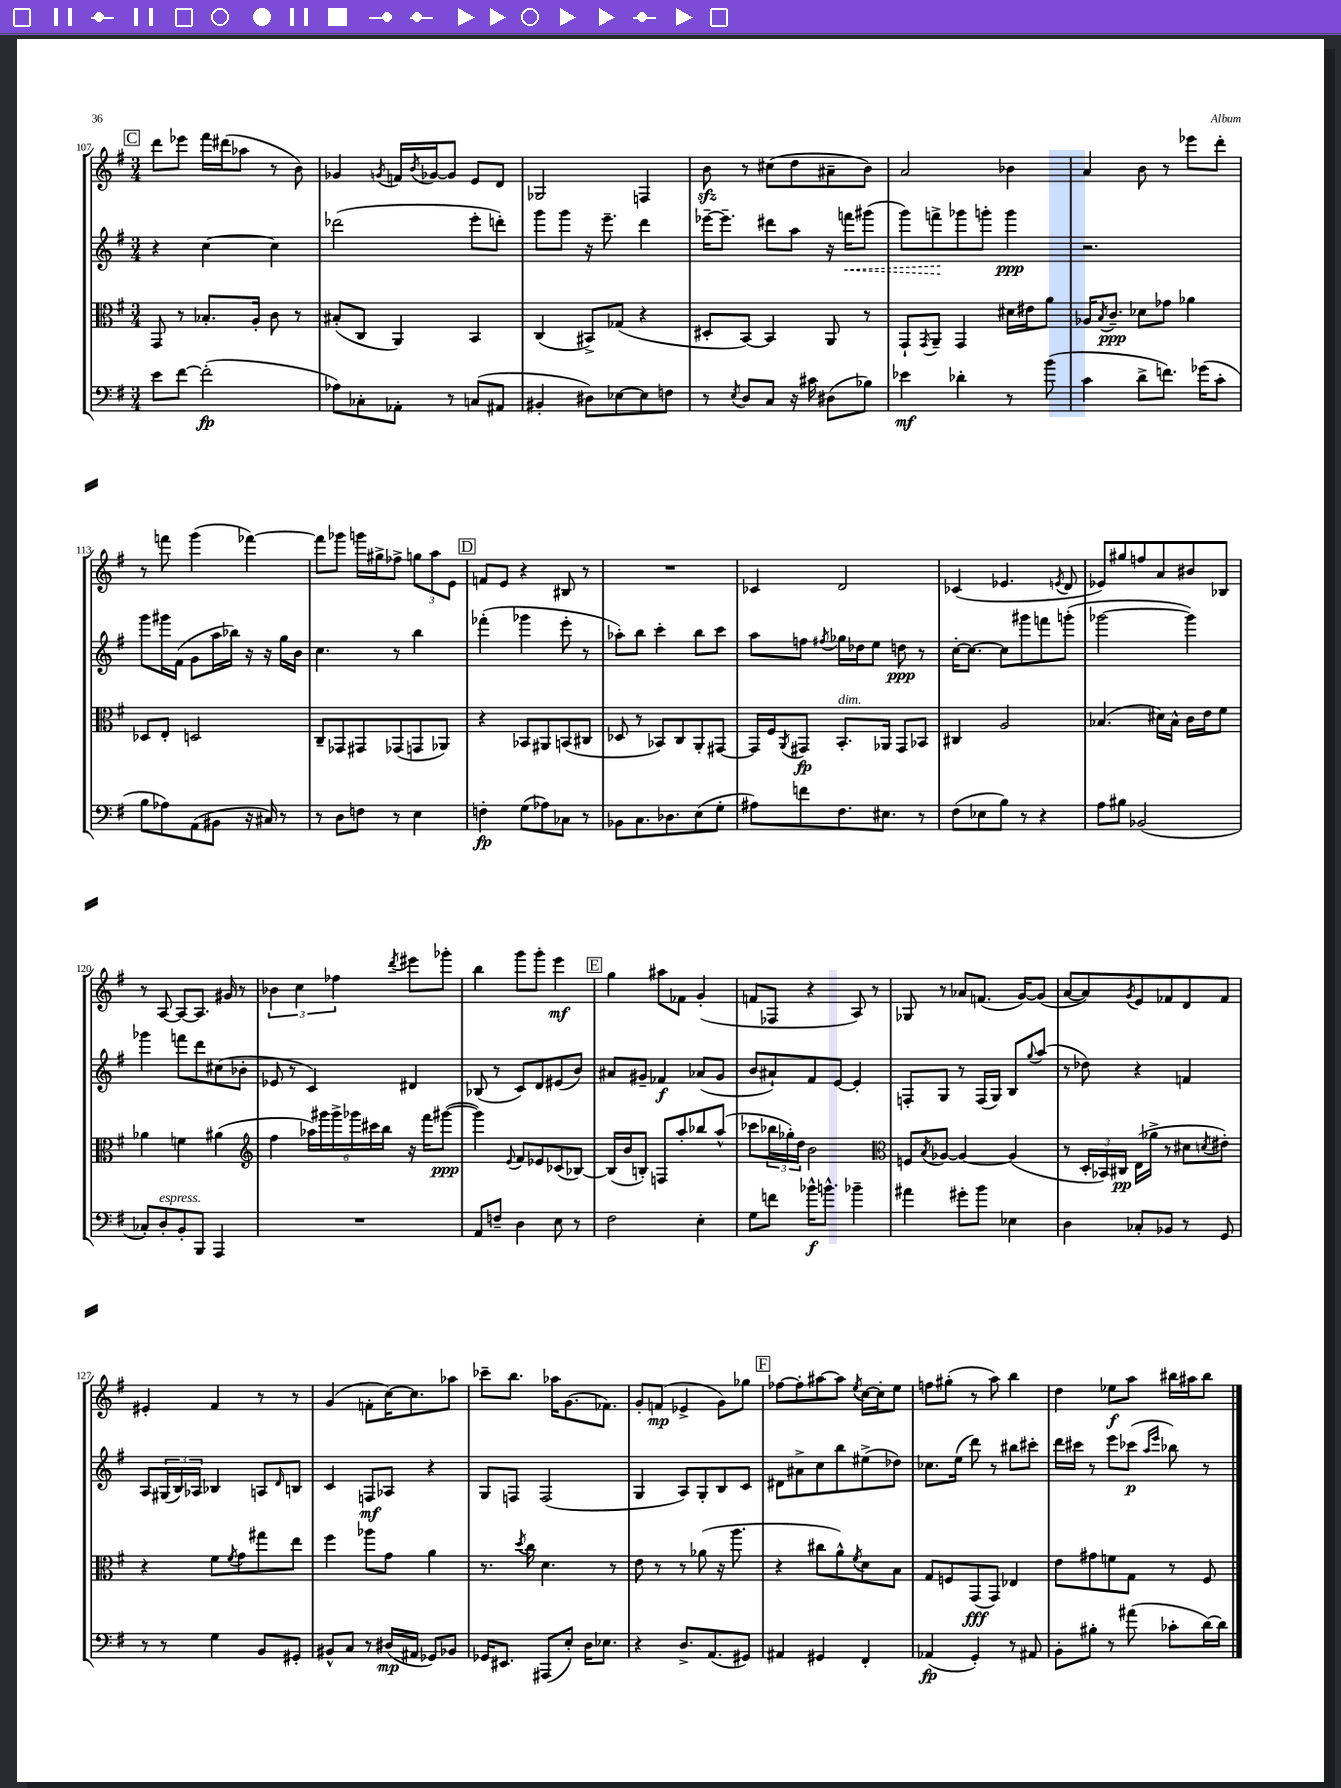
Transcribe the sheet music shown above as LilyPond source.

<<
\new StaffGroup <<
\new Staff = "s0" {
    \clef treble \key g \major \numericTimeSignature \time 3/4
    \mark \markup { \box "C" } d'''8 ees'''8 fis'''16 dis'''16( aes''8 r8 b'8) |
    ges'4 \acciaccatura { g'8 } f'16 \acciaccatura { b'8 } ges'16~ ges'8 e'8 d'8 |
    ges2 f4 |
    b'8\sfz r8 cis''8( d''8 ais'8-- b'8) |
    a'2 bes'4 |
    a'4 b'8 r8 ees'''8 d'''8-. |
    r8 f'''8 g'''4( fes'''4~) |
    fes'''8 ges'''8 g'''16 gis''16-> fes''8-> \tuplet 3/2 { g''8 a''8 e'8 } |
    \mark \markup { \box "D" } f'8 e'8 r4 bis8 r8 |
    R2. |
    ces'4 d'2 |
    ces'4( ees'4. \acciaccatura { e'8 } d'8 |
    ees'8) gis''8 f''8 a'8 bis'8 bes8 |
    r8 a8~ a8~ a8. gis'16 r8 |
    \tuplet 3/2 { bes'4 c''4 fes''4 } \acciaccatura { d'''8 } eis'''8 ges'''8-. |
    b''4 g'''8 g'''8-. e'''4\mf |
    \mark \markup { \box "E" } g''4 ais''8 fes'8 g'4-.( |
    f'8 fes8 r4 a8) r8 |
    ges8 r8 aes'8 f'8.( g'16~) g'8( |
    a'8~ a'8) \acciaccatura { g'8 } e'8 fes'8 d'8 fes'8 |
    eis'4-. fis'4 r8 r8 |
    g'4( f'8-. c''16~) c''8. aes''8 |
    ces'''8-- b''8. aes''16 g'8.( fes'8.) |
    g'8-. f'8\mp( ees'4-> g'8) ges''8 |
    \mark \markup { \box "F" } fes''8~ fes''8-. ais''8~ ais''8 \acciaccatura { e''8 } c''16~ c''16-. e''8 |
    f''8 gis''8-.( r8 a''8) b''4 |
    d''4 ees''8\f a''8 bis''16 ais''16 bis''8 \bar "|." |
}
\new Staff = "s1" {
    \clef treble \key g \major \numericTimeSignature \time 3/4
    \mark \markup { \box "C" } r4 c''4~ c''4 |
    des'''2( e'''8-. d'''8-.) |
    g'''8 g'''8 r16 e'''8.-- d'''4 |
    ees'''16~-- ees'''8.-- dis'''8 a''8 r16 \once \override Hairpin.style = #'dashed-line f'''16\< gis'''8( |
    g'''8) f'''8->\! ges'''8 g'''8-. g'''4\ppp |
    r2. |
    g'''8 gis'''16 fis'16( g'8 a''16 bes''16) r16 r16 g''16 b'16 |
    c''4. r8 b''4 |
    \mark \markup { \box "D" } fes'''4-.( ges'''4 e'''8-. r8 |
    aes''8-.) b''8 c'''4-. b''8 c'''8 |
    a''8 f''8 \acciaccatura { fis''8 } ges''16 des''16 e''8 d''8\ppp r8 |
    c''16~-. c''8.~ c''8 gis'''8 f'''8 g'''8-.( |
    ges'''2~ ges'''4) |
    ges'''4 f'''8 d'''8 cis''8( bes'8-. |
    ees'8 r8 c'4) dis'4 |
    bes8( r8 c'8) d'8 eis'8( b'8) |
    \mark \markup { \box "E" } ais'8 gis'8-- fes'4\f aes'8( gis'8 |
    b'8 ais'8-!) fis'8 e'8~ e'4-. |
    f8-. g8 r8 f16( g16) b8 \appoggiatura { g''8 } a''8( |
    r8 des''8) r4 f'4 |
    a8 \tuplet 3/2 { gis16( b16) aes16 } bes4 a8 \grace { d'16 } b8 |
    c'4 f8\mf aes8 r4 |
    g8 f8 f2( |
    g4 a8) g8-. b8 c'8 |
    \mark \markup { \box "F" } dis'8 ais'8-> c''8 b''8 eis''8->( des''8) |
    ces''8. e''16( d'''8) r8 bis''8 cis'''8-. |
    d'''16 cis'''16 r8 e'''8 ces'''8\p( \grace { a''16 e'''16 } bes''8) r8 \bar "|." |
}
\new Staff = "s2" {
    \clef alto \key g \major \numericTimeSignature \time 3/4
    \mark \markup { \box "C" } g,8 r8 bes8.-. a16-. c'8 r8 |
    bis8-.( c8 a,4) b,4 |
    c4( bis,8->) ges8( r4 |
    dis8-. b,8~) b,4 a,8 r8 |
    g,8-! \acciaccatura { g,8 } a,8-- g,4 dis'16 eis'16 a'8 |
    aes16 \acciaccatura { b8 } c'8.--\ppp des'8 ges'8 aes'4 |
    des8 e8-. d2 |
    c8-- ges,8 gis,8 ges,8( g,8 aes,8) |
    \mark \markup { \box "D" } r4 bes,8 ais,8 b,8( cis8 |
    des8 r8 bes,8) c8 a,8-. gis,8~ |
    gis,16 fis16 \acciaccatura { a,8 } gis,8\fp b,8.-.^\markup { \italic "dim." } aes,16 gis,8 bes,8 |
    cis4 a2 |
    bes4.( dis'16) bes16-^ c'16 e'16 fis'8 |
    aes'4 f'4 ais'4( |
    \clef treble fis''4 \tuplet 6/4 { aes''16) gis'''16 gis'''16-> ges'''16 cis'''16 b''16 } r16 fis'''16 gis'''8~\ppp( |
    gis'''4) \appoggiatura { e'8 } fis'8 ees'8 ces'8( bes8~) |
    \mark \markup { \box "E" } bes16( b'16 b8-.) f8 a''8-. bes''8 a''8-^( |
    ces'''8 \tuplet 3/2 { bes''16 ges''16-.) d''16 } b'2 |
    \clef alto f8 \acciaccatura { b8 } aes8~ aes4~ aes4( |
    r8 \tuplet 3/2 { d16-. bes,16) cis16\pp } e16( aes'16-> r8 dis'8 \acciaccatura { d'8 } eis'8-.) |
    r4 fis'8 \acciaccatura { fis'8 } g'8 gis''8 e''8 |
    fis''4 aes''8 g'8 a'4 |
    r8. \acciaccatura { d''8 } c''16 d'4. r8 |
    e'8 r8 r8 aes'8( r16 a''8. |
    \mark \markup { \box "F" } r4 cis''8 a'8-^) \acciaccatura { fis'8 } d'8 b8 |
    g8 f8 g,8\fff( g,8) ees4 |
    e'8 gis'8 f'8 g8 r8 fis8 \bar "|." |
}
\new Staff = "s3" {
    \clef bass \key g \major \numericTimeSignature \time 3/4
    \mark \markup { \box "C" } e'8 fis'8~ fis'2-.\fp( |
    aes8) ces8-. aes,8-. r8 c8( ais,8 |
    bis,4-. dis8) ees8~ ees8 f8 |
    r8 \acciaccatura { e8 } d8 c8 r16 cis'16 dis8( bes8) |
    ees'4\mf des'4-. r8 b'8( |
    c'4 d'8-> f'8.) ges'16( c'8-. |
    b8 aes8) a,8( bis,8 r16 cis16) r8 |
    r8 d8 f8 r8 e4 |
    \mark \markup { \box "D" } f4-.\fp g8( aes8) ces8 r8 |
    bes,8 c8. des8. e8( g8-. |
    ais8) f'8 fis8. eis8. r8 |
    fis8( ees8 b8) r8 r4 |
    a8 bis8 bes,2( |
    ces8-.) d8-.^\markup { \italic "espress." } b,8-. b,,8 a,,4 |
    R2. |
    a,8 f8-- d4 e8 r8 |
    \mark \markup { \box "E" } fis2 e4-. |
    g8 f'8 bes'16-^\f b'8.-^ bes'4-- |
    ais'4 gis'8-. b'8 ees4 |
    d4 ces8-. bes,8 r8 g,8 |
    r8 r8 g4 b,8 gis,8-. |
    bis,8-^ c8 r8 dis16\mp( ais,16 ges,8) bes,8 |
    ges,16 eis,8. ais,,8( e8-.) d16 ees8. |
    r4 d8.-> a,8.( gis,8) |
    \mark \markup { \box "F" } ais,4 gis,4 fis,4-. |
    aes,4\fp( g,4-.) r8 ais,8 |
    b,8-. bis8-. r8 ais'8( ces'8-. d'16~) d'16 \bar "|." |
}
>>
>>
\layout { \context { \Score currentBarNumber = #107 } }
